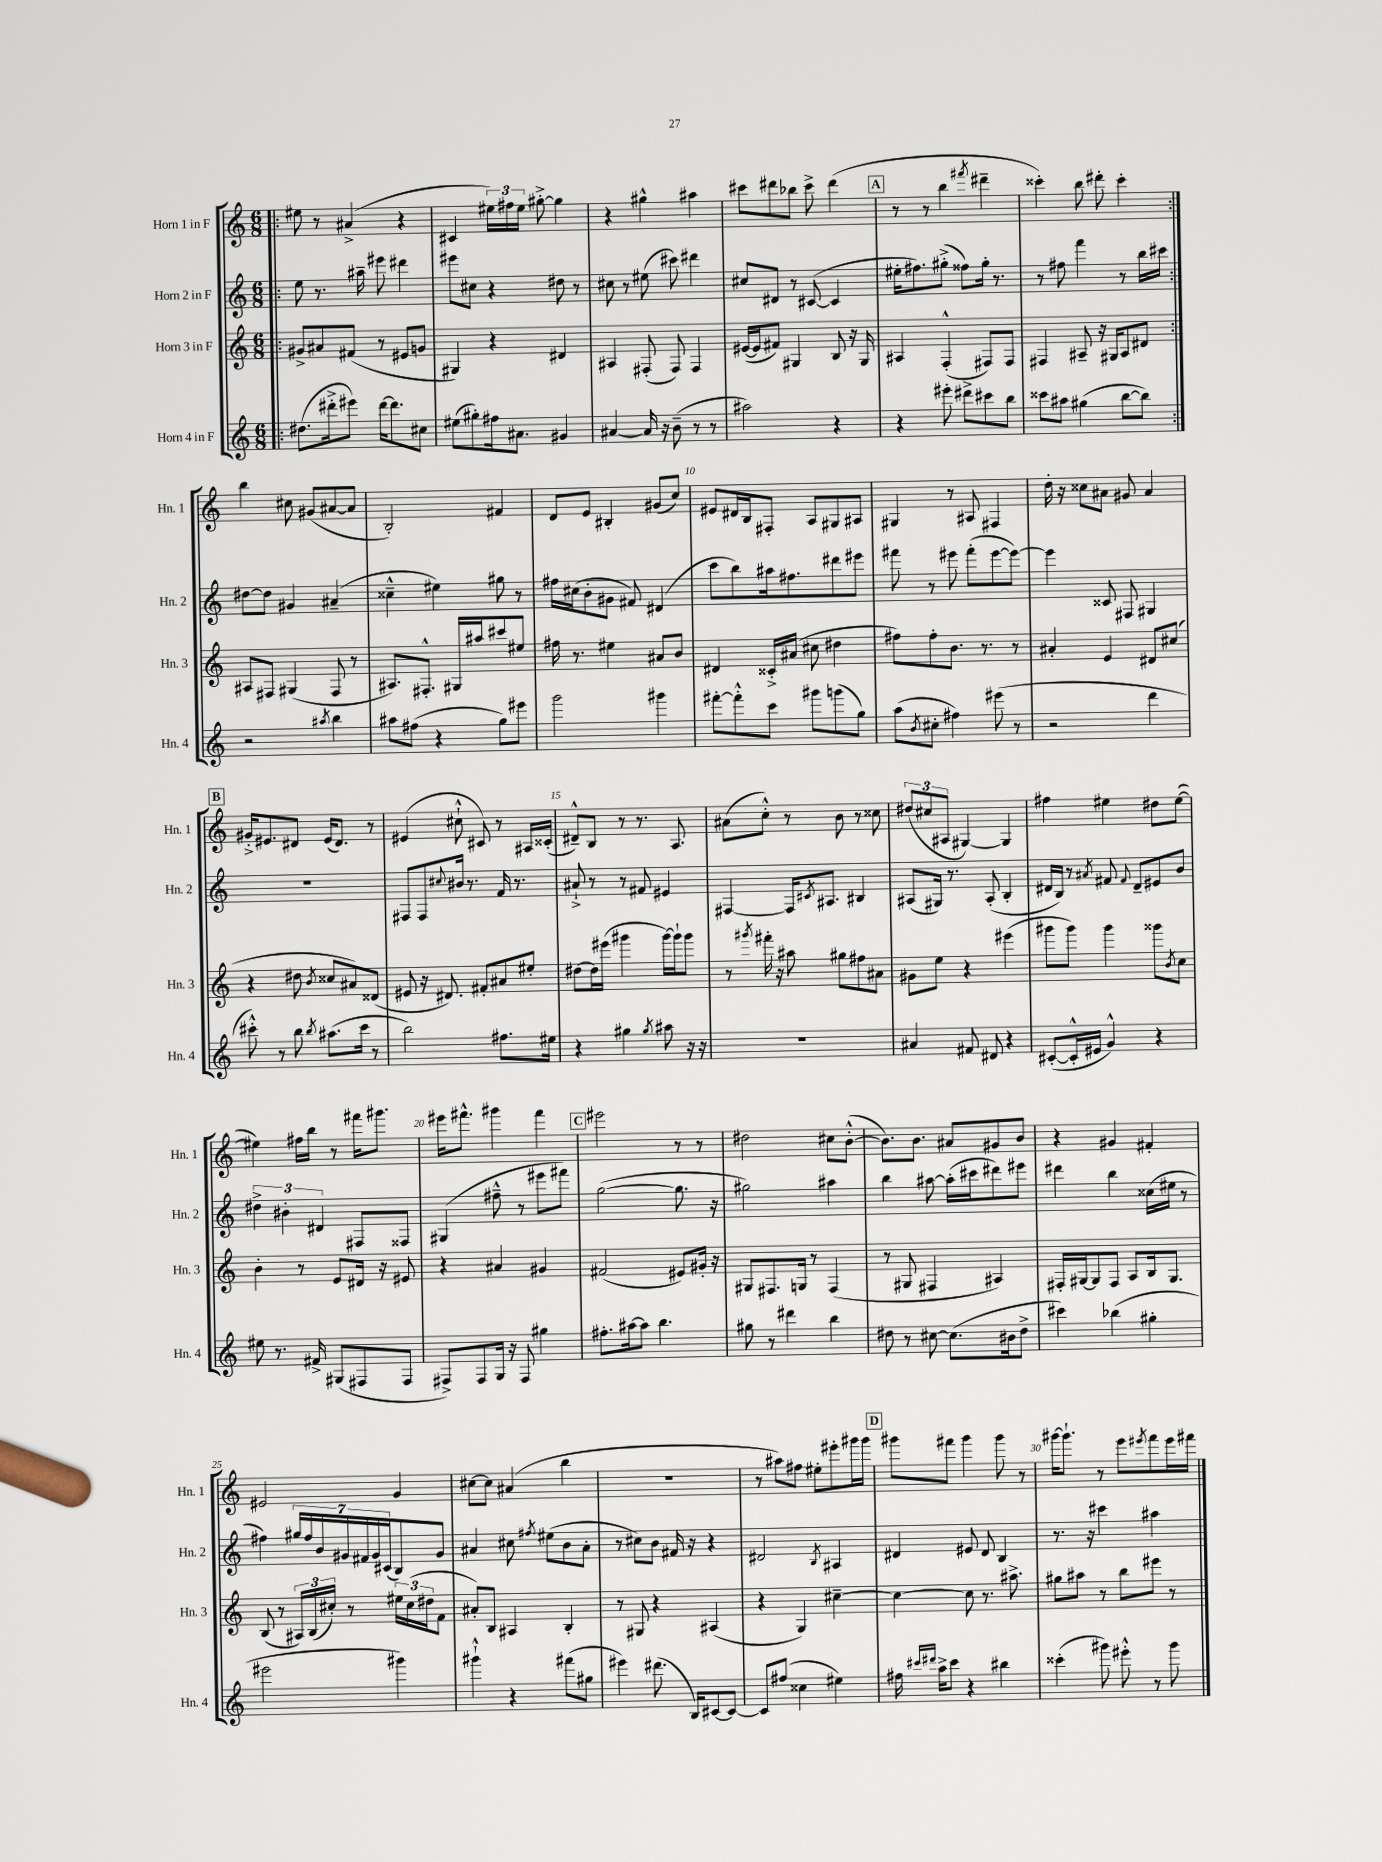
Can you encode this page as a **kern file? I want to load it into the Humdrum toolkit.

**kern	**kern	**kern	**kern
*staff4	*staff3	*staff2	*staff1
*clefG2	*clefG2	*clefG2	*clefG2
*k[]	*k[]	*k[]	*k[]
*M6/8	*M6/8	*M6/8	*M6/8
=!|:	=!|:	=!|:	=!|:
(8.dd#\L	8g#^/L	8ee\	8ee#\
.	8a#/	8.r	8r
16ddd#'^\k	.	.	.
8eee#\J)	(8f#/J	.	(4a#^/
.	.	16aa#~\	.
[16ddd#\LK	8r	8eee#\	.
8.ddd#\]	.	.	.
.	8e#/L	4ddd#\	4r
8cc#\J	8g/J	.	.
=	=	=	=
(8ee#\L	4G#/)	8eee#\L	4c#/
8gg#'\)	.	8cc#\J	.
16ff#\k	4r	4r	24ee#\LL)
.	.	.	24ff#\
8.a#\J	.	.	.
.	.	.	24ee#\JJ
.	.	.	[8gg#'^\
4g#/	4d#/	8dd#\	4gg#\]
.	.	8r	.
=	=	=	=
[4a#/	4A#/	8cc#\	4r
.	.	8r	.
16a#/]	(8F#'/	(8ee#\	4gg#^^\
16r	.	.	.
(8b~\	8F#/)	8ccc#\)	.
8r	4F#/	4ddd#\	4aa#\
8r	.	.	.
=	=	=	=
2aa#\)	([16e#/LL	8cc#/L	8ccc#\L
.	16e#/]J	.	.
.	8f#/J)	8d#/J	8ddd#\
.	4G#/	8r	8bb-\J
.	.	([8c#/	8ccc#^\
4r	8B/	4c#/]	(4ddd#\
.	16r	.	.
.	16G#/	.	.
=	=	=	=
4r	4A#/	16ee#'\LK	8r
.	.	8.ff#\)	.
.	.	.	8r
8eee#'\	(4F'^^/	(8gg#'^\J	4bb\
8ddd#^\L	.	8ff##\L)	.
.	.	.	8qfff#/
8ccc#\	8F#/L)	16gg#'\Jk	4ddd#~\
.	.	8.r	.
8bb\J	8F#/J	.	.
=	=	=	=
8ccc##\L	4F#/	8r	4ccc##'\)
8aa#\J	.	8ff#\	.
(4gg#\	8A#~/	4fff\	8bb\
.	16r	.	8ddd#'\
.	16G#/LK	.	.
[8bb\L	8A#/	8r	4ccc##'\
8bb\]J)	8d#/J	16bb\LL	.
.	.	16ccc#\JJ	.
=:|!	=:|!	=:|!	=:|!
2r	8A#/L	[8dd#\L	4bb\
.	8F#/J	8dd#\]J	.
.	(4G#/	4g#/	8cc#\
.	.	.	(8g#/L
8qaa#/	.	.	.
4bb\	8F#/	(4a#~/	[8a#/
.	8r	.	8a#/]J
=	=	=	=
8aa#\L	8.A#/L)	4cc##~^^\	2B'/)
(8ff#\J	.	.	.
.	8.F#'^^/J	.	.
4r	.	4ee#\)	.
.	16G#/LL	.	.
.	16aa#/J	.	.
8gg\L)	8ccc#/	8gg#\	4f#/
8eee#\J	8ee#/J	8r	.
=	=	=	=
2ggg\	16ff#\	16ff#\LL	8d/L
.	8.r	(16cc#\J	.
.	.	8b'\	8e/J
.	4ee#\	8g#\J	4B#'/
.	.	8f#/)	.
4ggg#\	8a#/L	(4d#/	(8g#/L
.	8b/J	.	8cc/J)
=	=	=	=
[8fff#'\L	4d#/	8ccc\L	8e#/L
8fff#'^^\]	.	8bb\)	16d#/L
.	.	.	16B/J
8ccc\J	16c##'^/LL	16aa#\k	8F#'/J
.	(16a#/JJ	8.ff#\	.
8ggg#\L	8cc#\	.	8A/L
(8ggg\	4dd#\	8ddd#\	8G#/
8gg\J)	.	8eee#\J	8A#/J
=	=	=	=
(8aa\L	8ff#\L)	8fff#\	4G#/
8qb/	.	.	.
8cc#'\J	8ff#'\	8r	.
4ff#\)	8.b\J	8eee#\	8r
.	.	(8fff#'\L	8A#/
.	8.r	.	.
(8eee#\	.	[8eee#\	4F#/
8r	8r	8eee#\_J)	.
=	=	=	=
2r	4a#'/	4eee#\]	16dd'\
.	.	.	16r
.	.	.	8cc##\L
.	4e/	8c##/	8a#\J
.	.	8F#/	8g#/
4ddd\	8d#/L	4G#/	4a#/
.	(8cc#/J	.	.
=	=	=	=
8ccc#'^^\)	4r	2.r	16g#'^/LK
.	.	.	8.e#/
8r	.	.	.
8bb\	8dd#\	.	8d#/J
8qbb/	8qb/	.	.
(8.aa#\L	8cc##/L	.	(16e#/LK
.	.	.	8.d#/J)
.	8a#/)	.	.
16ccc#\Jk	.	.	.
8r	(8d##/J	.	8r
=	=	=	=
2bb\)	8e#/	8F#/L	(4e#/
.	16r	8F#/	.
.	8.d#/)	.	.
.	.	8qqcc#/	.
.	.	16b#/Jk	8cc#`^^\
.	.	8.r	.
.	8f#'/L	.	8c#/)
8.ff#\L	8a#/	16f/	8r
.	.	8.r	.
.	8ee#'/J	.	16A#/LL
16ee#\Jk	.	.	(16c##'/JJ
=	=	=	=
4r	[8dd#\L	8a#`^/	8d#~^^/L)
.	16dd#\]L	8r	8B/J
.	(16eee#\JJ	.	.
4gg#\	4ggg#\	8r	8r
.	.	8f#/	8.r
8qgg#/	.	.	.
8aa#\	[16ggg#\LL)	4e#/	.
.	16ggg#`\]J	.	8.A/
16r	8ggg#\J	.	.
16r	.	.	.
=	=	=	=
2.r	8r	[4F#/	(8a#\L
.	8qggg#/	.	.
.	16fff#'\	.	8cc'^^\J)
.	16r	.	.
.	8aa#\	16F#/]LK	8r
.	.	8qc#/	.
.	.	8.A#/J	.
.	8gg#\L	.	8b\
.	8ff#\	4B#/	8r
.	8a#\J	.	8cc##\
=	=	=	=
4a#/	8g#\L	(8A#/L	(12dd#/L
.	.	.	12cc#/
.	8ee\J	16G#/Jk)	.
.	.	.	12A#/J
.	.	8.r	.
8f#/	4r	.	[4G#/)
8d#/	.	(8A#'/	.
4r	(4eee#\	4B'/	4G#/]
=	=	=	=
([8c#'/L	8ggg#\L	16d#/LL	4ff#\
.	.	16B/JJ)	.
16c#'^^/]L	8ggg#\J)	8r	.
16e#/JJ	.	.	.
.	.	8qa#/	.
4g^^/)	4ggg#\	8f#/	4ee#\
.	.	8qqf#/	.
.	.	8d#~/L	.
4r	8ggg##\L	8e#/	8dd#\L
.	8qb/	.	.
.	8cc\J	8b/J	([8ee#\J
=	=	=	=
8ee#\	4b'\	6dd#^\	4ee#\])
8.r	.	.	.
.	.	6b#'\	.
.	8r	.	16ff#\LL
16f#^/	.	.	16bb\JJ
.	.	6d#/	.
(8G#/L	8e/L	.	8r
8F#/	16d#/Jk	8F#/L	16fff#\LK
.	16r	.	8.ggg#\J
8F#/J	8e#/	8F##/J	.
=	=	=	=
8F#^/L)	4r	(4G#/	16eee#\LK
.	.	.	8.fff#^^\J
8F#/	.	.	.
16G/Jk	4a#/	8ff#~^^\	4ggg#\
16r	.	.	.
8F#/	.	8r	.
4gg#\	4g#/	8eee#\L	4fff#\
.	.	8fff#\J)	.
=	=	=	=
8.ff#'\L	(2f#/	([2gg\	2eee#\
[16aa#\k	.	.	.
8aa#\]J	.	.	.
4.bb\	.	.	.
.	8e#/L)	8.gg\]	8r
.	16g#'/Jk	.	8r
.	16r	16r	.
=	=	=	=
8gg#\	8G#/L	2gg#\)	2dd#\
8r	8.F#/	.	.
4ddd#\	.	.	.
.	16G/Jk	.	.
.	8r	.	.
4bb\	(4F#/	4aa#\	8cc#\L
.	.	.	([8b'^^\J
=	=	=	=
8dd#\	8r	4bb\	8.b\]L)
8r	8G#/	.	.
.	.	.	8.b\J
[8cc#\	4F#/	[8aa#\	.
(8.cc#\]L	.	(16aa#'\]LL	8a#/L
.	.	16ccc#\J	.
.	4A#/)	8ddd#\)	8g#/
16b#\k	.	.	.
8dd#^\J	.	8eee#\J	8b/J
=	=	=	=
4ccc#\)	16F#'/LL	4ddd#\	4r
.	[16G#/J	.	.
.	8G#/]	.	.
(4bb-\	8F#/J	4bb\	4g#/
.	8A/L	.	.
4gg#'\	16B/k	(16cc##\LL	4f#'/
.	8.G#/J	16ee#\JJ	.
.	.	8r	.
=	=	=	=
2eee#\	(8B/	4ff#\)	2e#/
.	8r	.	.
.	24A#/LL)	28gg#/LL	.
.	.	28ff#/	.
.	(24B/	.	.
.	.	28b/	.
.	24cc#'/JJ)	.	.
.	.	28g#/	.
.	8r	.	.
.	.	28f#/	.
.	.	28g#/	.
.	.	(28c#/J	.
4ggg#\)	24ee#\LL	8B/)	4g/
.	(24cc#\	.	.
.	24dd#\J	.	.
.	8f\J	8g#/J	.
=	=	=	=
4ggg#`^^\	8a#'/L)	4a#/	[8cc#\L
.	8B/J	.	8cc#\]J
4r	4A#/	8cc#\	(4a#/
.	.	8qff#/	.
.	.	(8ee#\L	.
(8fff#\L	4B'/	8b\	4bb\
8gg#\J	.	8a#'\J	.
=	=	=	=
4eee#\)	8r	8r	2.r
.	8G#/	8cc#\L)	.
(8.ddd#\	4r	8b\J	.
.	.	16f#/	.
16B/LK)	.	16r	.
[8c#/	(4A#/	4r	.
8c#/_J	.	.	.
=	=	=	=
8c#/]L	4r	2d#/	8r
(8ff#/J	.	.	8aa#\L)
4cc##\	4G/)	.	8ff#\J
.	.	.	8ee#'\L
.	.	8qB/	.
4ee#\)	[4cc#~\	4A#/	8eee#'\
.	.	.	16ggg#\L
.	.	.	16ggg#\JJ
=	=	=	=
16ff#\	4cc#\_	4d#/	8ggg#\L
16qqccc#/LL	.	.	.
16qqddd#/JJ	.	.	.
16aa^\LK	.	.	.
8ccc#\J	.	.	8fff#\J
4r	8cc#\]	8e#/	4ggg#\
.	8.r	8d#/	.
4bb#\	.	4B/	8ggg#\
.	8.aa#^\	.	.
.	.	.	8r
=	=	=	=
(4ccc##'\	8gg#\L	8.r	[16ggg#\LK
.	.	.	8.ggg#`\]J
.	8aa#\J	.	.
.	.	16r	.
8ggg#\)	8r	4ccc#\	8r
8eee#'^^\	8bb\L	.	8eee\L
.	.	.	8qeee#/
8r	8eee#\J	4aa#\	8fff\
8ggg#\	8r	.	16eee#\L
.	.	.	16fff#\JJ
==	==	==	==
*-	*-	*-	*-
